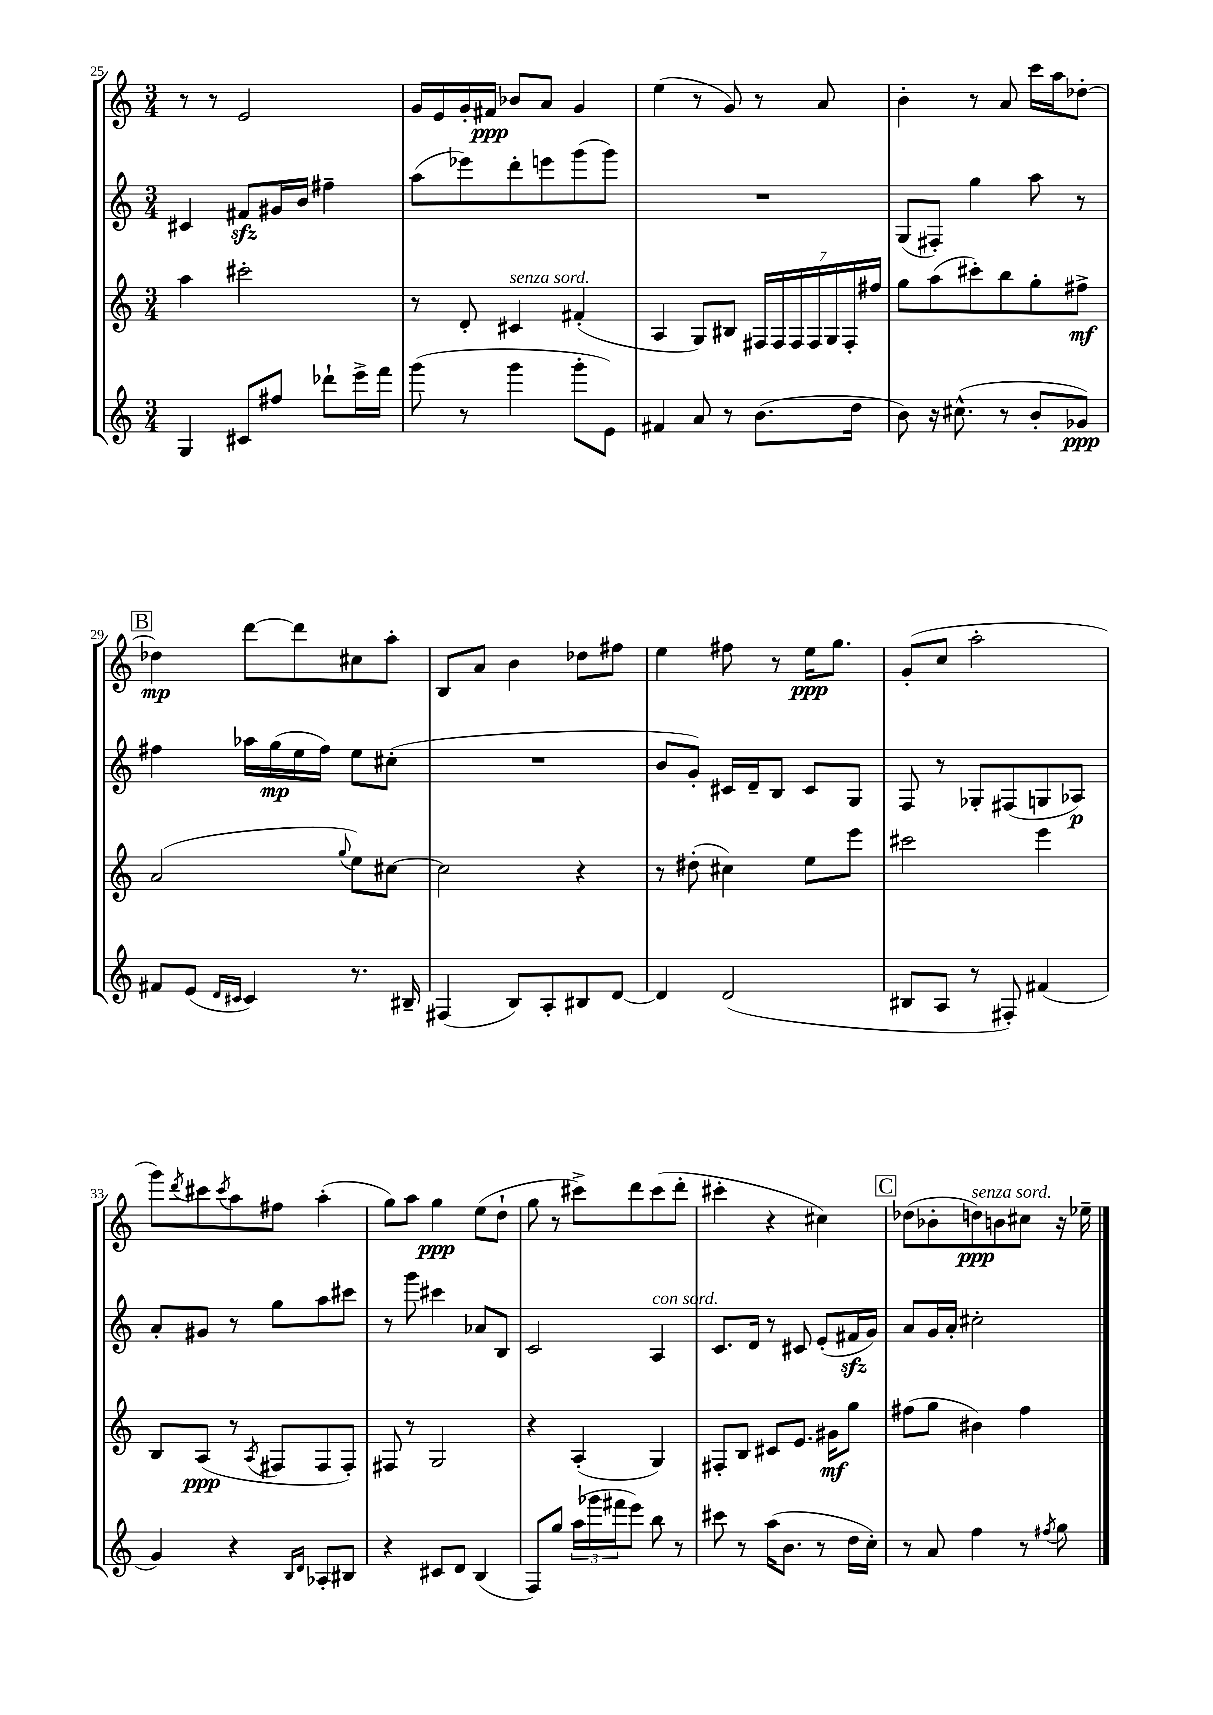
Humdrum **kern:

**kern	**kern	**kern	**kern
*staff4	*staff3	*staff2	*staff1
*clefG2	*clefG2	*clefG2	*clefG2
*k[]	*k[]	*k[]	*k[]
*M3/4	*M3/4	*M3/4	*M3/4
4G	4aa	4c#	8r
.	.	.	8r
8c#	2ccc#'	8f#	2e
8ff#	.	16g#	.
.	.	16b	.
8ddd-`	.	4ff#~	.
16eee^	.	.	.
16fff	.	.	.
=	=	=	=
(8ggg	8r	(8aa	16g
.	.	.	16e
8r	8d'	8eee-)	16g'
.	.	.	16f#
4ggg	4c#	8ddd'	8b-
.	.	8eee	8a
8ggg'	(4f#'	(8ggg	4g
8e)	.	8ggg)	.
=	=	=	=
4f#	4A	2.r	(4ee
8a	8G)	.	8r
8r	8B#	.	8g)
(8.b	28F#	.	8r
.	28F#	.	.
.	28F#	.	.
.	28F#	.	.
.	.	.	8a
.	28G	.	.
.	28F#'	.	.
16dd	.	.	.
.	28ff#	.	.
=	=	=	=
8b)	8gg	(8G	4b'
16r	(8aa	8F#')	.
(8.cc#^^	.	.	.
.	8ccc#')	4gg	8r
8r	8bb	.	8a
8b'	8gg'	8aa	16ccc
.	.	.	16aa
8g-)	8ff#^	8r	[8dd-'
=	=	=	=
8f#	(2a	4ff#	4dd-]
(8e	.	.	.
16qqd	.	.	.
16qqc#	.	.	.
4c#)	.	16aa-	[8ddd
.	.	(16gg	.
.	.	16ee	8ddd]
.	.	16ff#)	.
.	8qqgg	.	.
8.r	8ee)	8ee	8cc#
.	[8cc#	(8cc#'	8aa'
16B#~	.	.	.
=	=	=	=
(4F#	2cc#]	2.r	8B
.	.	.	8a
8B)	.	.	4b
8A'	.	.	.
8B#	4r	.	8dd-
[8d	.	.	8ff#
=	=	=	=
4d]	8r	8b	4ee
.	(8dd#'	8g')	.
(2d	4cc#)	16c#	8ff#
.	.	16d~	.
.	.	8B	8r
.	8ee	8c#	16ee
.	.	.	8.gg
.	8eee	8G	.
=	=	=	=
8B#	2ccc#	8F	(8g'
8A	.	8r	8cc
8r	.	8G-'	2aa'
8F#')	.	(8F#	.
(4f#	4eee	8G	.
.	.	8A-)	.
=	=	=	=
4g)	8B	8a'	8ggg)
.	.	.	8qddd
.	(8A	8g#	8ccc#
.	.	.	8qccc#
4r	8r	8r	8aa
.	8qA	.	.
.	8F#	8gg	8ff#
16qqB	.	.	.
16qqd	.	.	.
8A-'	8F#	8aa	(4aa'
8B#	8F#')	8ccc#	.
=	=	=	=
4r	8F#	8r	8gg)
.	8r	8ggg	8aa
8c#	2G	4ccc#	4gg
8d	.	.	.
(4B	.	8a-	(8ee
.	.	8B	8dd`
=	=	=	=
8F)	4r	2c	8gg
8gg	.	.	8r
(24aa	(4A'	.	8ccc#^)
24ggg-	.	.	.
24fff#	.	.	.
8eee)	.	.	8ddd
8bb	4G)	4A	(8ccc#
8r	.	.	8ddd'
=	=	=	=
8ccc#	8F#'	8.c	4ccc#'
8r	8B	.	.
.	.	16d	.
(16aa	8c#	8r	4r
8.b	.	.	.
.	8.e	8c#	.
8r	.	(8e'	4cc#)
.	16g#	.	.
16dd	8gg	16f#	.
16cc')	.	16g)	.
=	=	=	=
8r	(8ff#	8a	(8dd-
8a	8gg	16g	8b-'
.	.	16a'	.
4ff	4b#)	2cc#'	8dd)
.	.	.	8b
8r	4ff#	.	8cc#
8qff#	.	.	.
8gg	.	.	16r
.	.	.	16ee-~
==	==	==	==
*-	*-	*-	*-
